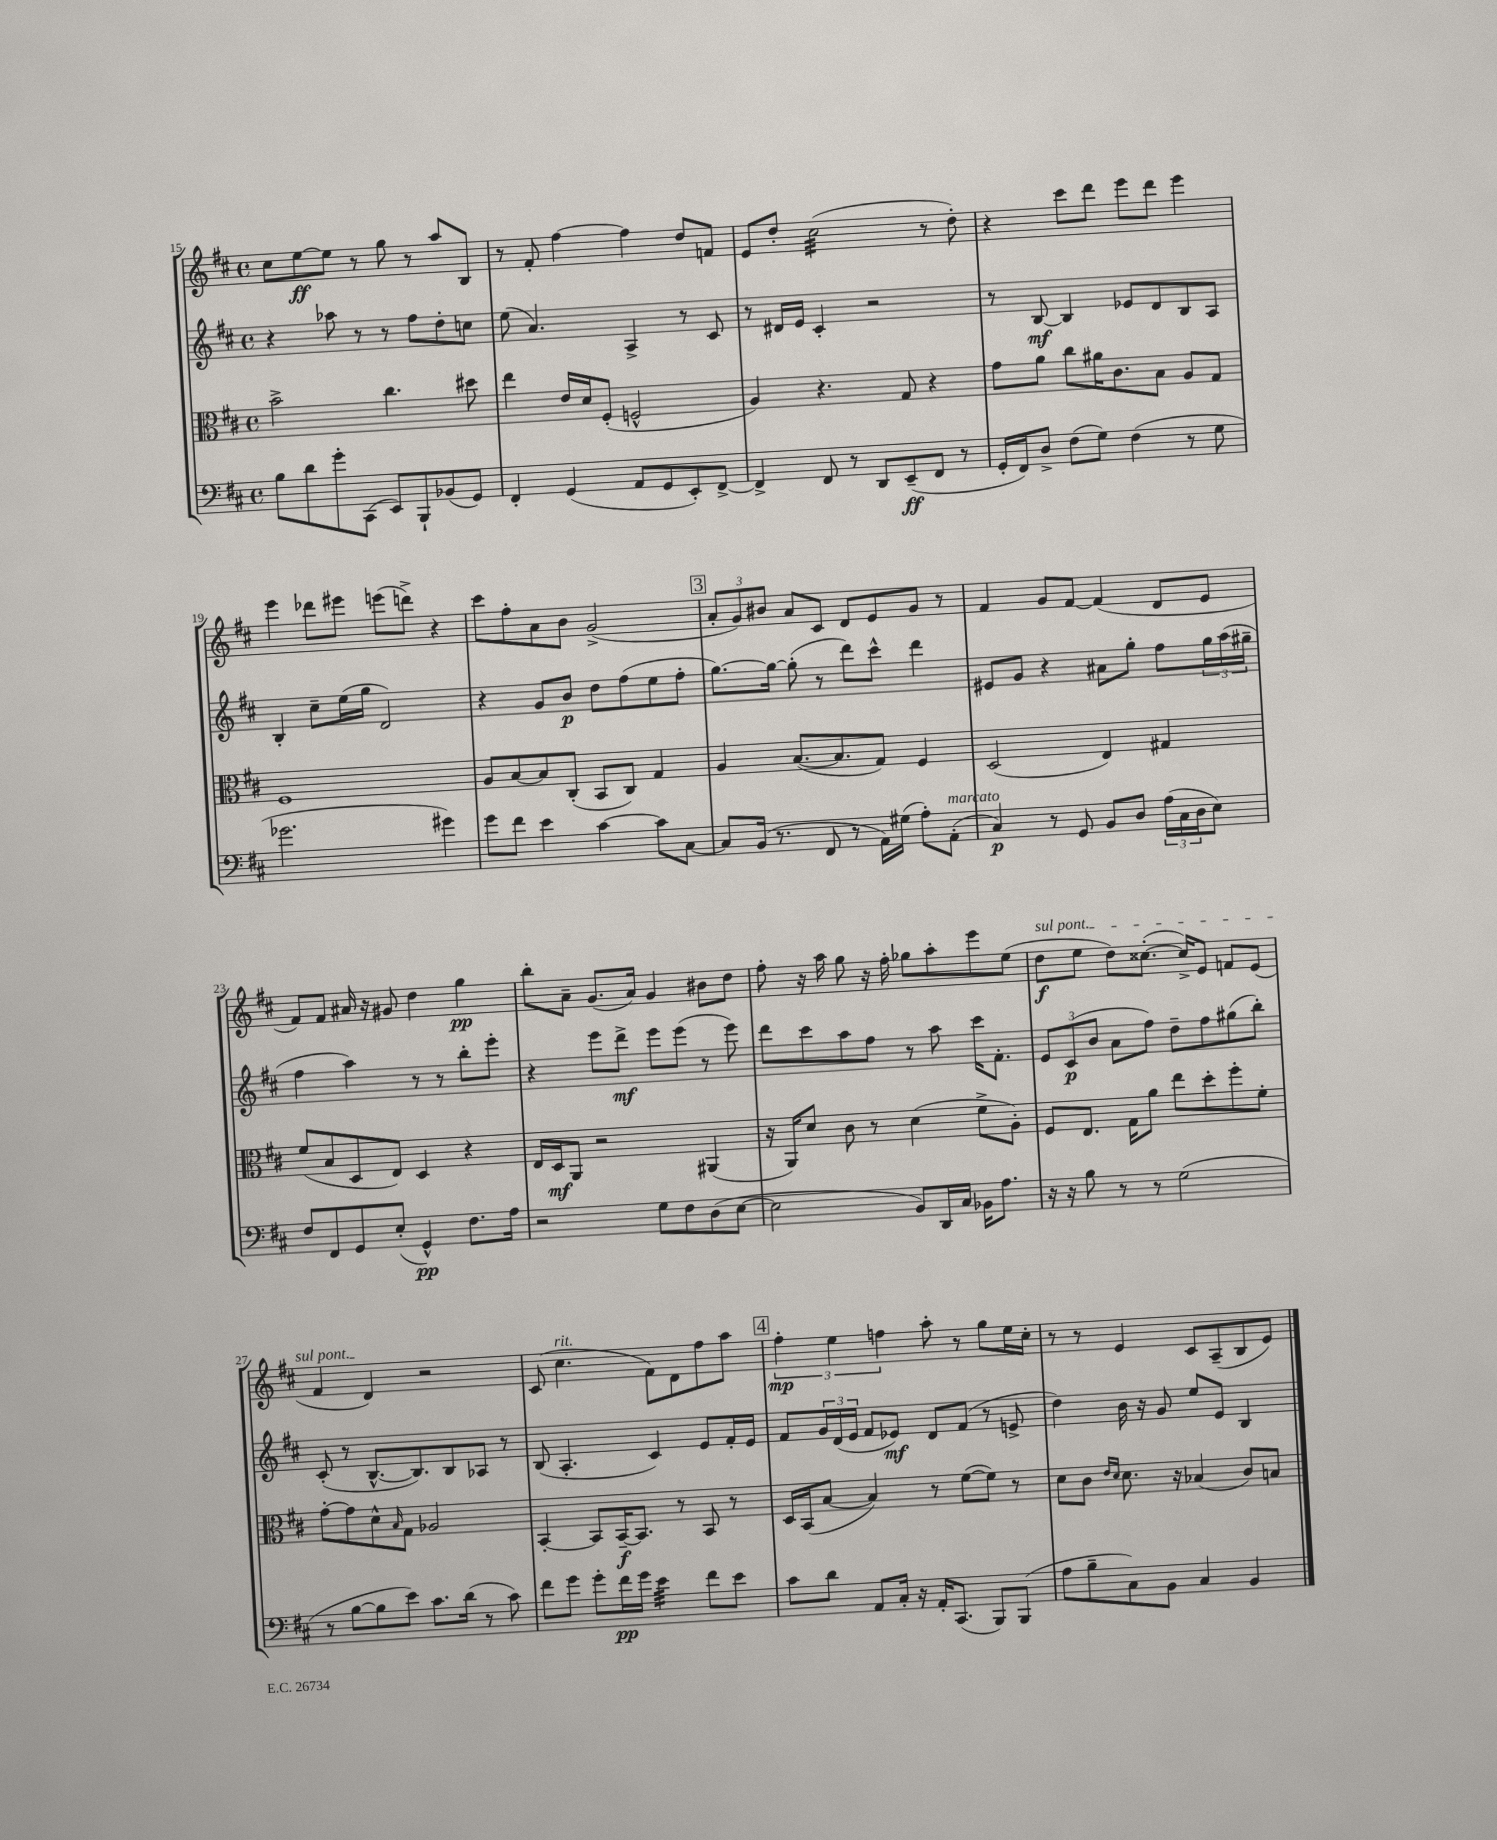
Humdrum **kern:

**kern	**kern	**kern	**kern
*staff4	*staff3	*staff2	*staff1
*clefF4	*clefC3	*clefG2	*clefG2
*k[f#c#]	*k[f#c#]	*k[f#c#]	*k[f#c#]
*M4/4	*M4/4	*M4/4	*M4/4
*met(c)	*met(c)	*met(c)	*met(c)
8B	2b^	4r	8cc#
8d	.	.	[8ee
8g'	.	8aa-	8ee]
(8CC#	.	8r	8r
8EE)	4.cc#	8r	8gg
8BBB`	.	8ff#	8r
(8BB-	.	8dd'	8aa
8GG)	8dd#	8cc	8B
=	=	=	=
4FF#'	4ee	(8ee	8r
.	.	4.a)	8f#'
(4GG	16e	.	[4ff#
.	16d	.	.
.	(8F#'	.	.
8AA	2F^^	4A^	4ff#]
8GG	.	.	.
8EE')	.	8r	8dd
[8FF#^	.	8c#	8f
=	=	=	=
4FF#^]	4A)	8r	8e
.	.	16d#	8dd'
.	.	16e	.
8FF#	4.r	4c#'	(2cc#
8r	.	.	.
8DD	.	2r	.
(8EE~	8G	.	.
8FF#	4r	.	8r
8r	.	.	8dd')
=	=	=	=
16GG'	8g	8r	4r
16FF#)	.	.	.
8D^	8a	[8B	.
(8F#	8cc#	4B]	8ccc#
8G)	16a#	.	8ddd
.	8.c#	.	.
(4F#	.	8e-	8eee
.	8B	8d	8ddd
8r	8A	8B	4eee
8G	8G	8A	.
=	=	=	=
2.g-	1F#	4B'	4eee
.	.	8cc#~	8ddd-
.	.	(16ee	8eee#
.	.	16gg	.
.	.	2d)	(8eee
.	.	.	8ddd^)
4g#)	.	.	4r
=	=	=	=
8g	8A	4r	8ccc#
8f#	[8B	.	8ff#'
4e	8B]	8g	8a
.	(8C#'	8b	8b
[4c#	8BB	8dd	(2g^
.	8C#)	(8ff#	.
8c#]	4G	8ee	.
[8C#	.	8ff#'	.
=	=	=	=
8C#]	4A	[8.gg)	12a'
.	.	.	12g)
(16BB	.	.	.
.	.	.	12b#
8.r	.	16gg_	.
.	([8.B	(8gg']	8a
8FF#	.	8r	8c#
.	8.B]	.	.
8r	.	8ddd)	8d
16AA)	8G)	8ccc#^^	8e
(16G#	.	.	.
8A')	4F#	4ddd	8g
(8AA'	.	.	8r
=	=	=	=
4C#)	(2D	8e#	4f#
.	.	8g	.
8r	.	4r	8g
8GG	.	.	[8f#
8BB	4E)	8a#	(4f#]
8D	.	8gg'	.
(24A	4G#	8ff#	8d
24C#	.	.	.
24D	.	.	.
8E)	.	24gg	8e
.	.	(24aa	.
.	.	24gg#~	.
=	=	=	=
8F#	(8f#	4ff#	8f#)
8FF#	8B	.	8f#
8GG	8D	4aa)	16a#
.	.	.	16r
(8E'	8E)	.	8g#
4GG^^)	4D	8r	4dd
.	.	8r	.
8.F#	4r	8bb'	4gg
.	.	8eee'	.
16A	.	.	.
=	=	=	=
2r	16E	4r	8bb'
.	16D	.	.
.	8AA	.	8a~
.	2r	8eee	(8.g
.	.	8ddd^	.
.	.	.	16a)
8G	.	8eee	4g
8F#	.	(8eee	.
(8D	(4AA#	8r	8b#
[8E	.	8eee)	8dd
=	=	=	=
2E]	16r	8ddd	8ff#'
.	16AA)	.	.
.	8d	8ccc#	16r
.	.	.	16aa
.	8c#	8aa	8gg
.	8r	8ff#	16r
.	.	.	16ff#'
8BB)	(4d	8r	8gg-
16DD	.	8aa	8aa'
16C#	.	.	.
16BB-	8f#^	16ccc#	8eee
8.A	.	8.f#'	.
.	8A')	.	(8ee
=	=	=	=
16r	8F#	12e	8dd
16r	.	.	.
.	.	(12c#	.
8B	8.E	.	8ee
.	.	12b	.
8r	.	8a	8dd)
.	16G	.	.
8r	8a	8ff#)	([8.cc##'
(2G	8ee	8dd~	.
.	.	.	16cc##^])
.	8dd'	8ff#	8e
.	8ff#'	(8gg#	8f
.	8f#'	8bb')	(8e
=	=	=	=
8r	[8g'	(8c#'	4f#
[8B	8g]	8r	.
8B]	8d^^	[8.B^^	4d)
.	16qqB	.	.
8e)	8G	.	.
.	.	8.B])	.
8.c#	2A-	.	2r
.	.	8B	.
(16d	.	.	.
8r	.	8A-	.
8c#)	.	8r	.
=	=	=	=
8f#	[4BB'	(8B	(8c#
8g	.	4.A'	4.cc#
8g'	8BB]	.	.
16f#	[16BB~	.	.
16g	8.BB]	.	.
4e	.	4c#)	8f#)
.	8r	.	8d
8f#	8BB	8e	8ff#
8e	8r	16f#'	8aa
.	.	16e	.
=	=	=	=
8c#	16D	8f#	6ff#'
.	(16BB	.	.
8d	[8B	24g	.
.	.	(24d	6ee
.	.	24e	.
8AA	4B])	8f#	.
.	.	.	6ff
16C#'	.	8e-)	.
16r	.	.	.
16AA'	8r	8d	8aa'
(8.CC#	.	.	.
.	([8f#	(8f#	8r
8BBB)	8f#])	8r	8gg
(8BBB	8r	8e^	16ee
.	.	.	16cc#'
=	=	=	=
8A	8d	4dd)	8r
8B~	8c#	.	8r
.	16qqe	.	.
.	16qqd	.	.
8C#)	8.d	16b	4e
.	.	16r	.
8BB	.	8g	.
.	16r	.	.
4C#	(4B-	8ee	8c#
.	.	8e	(8A~
4BB	8c#)	4B	8B
.	8B	.	8e)
==	==	==	==
*-	*-	*-	*-
